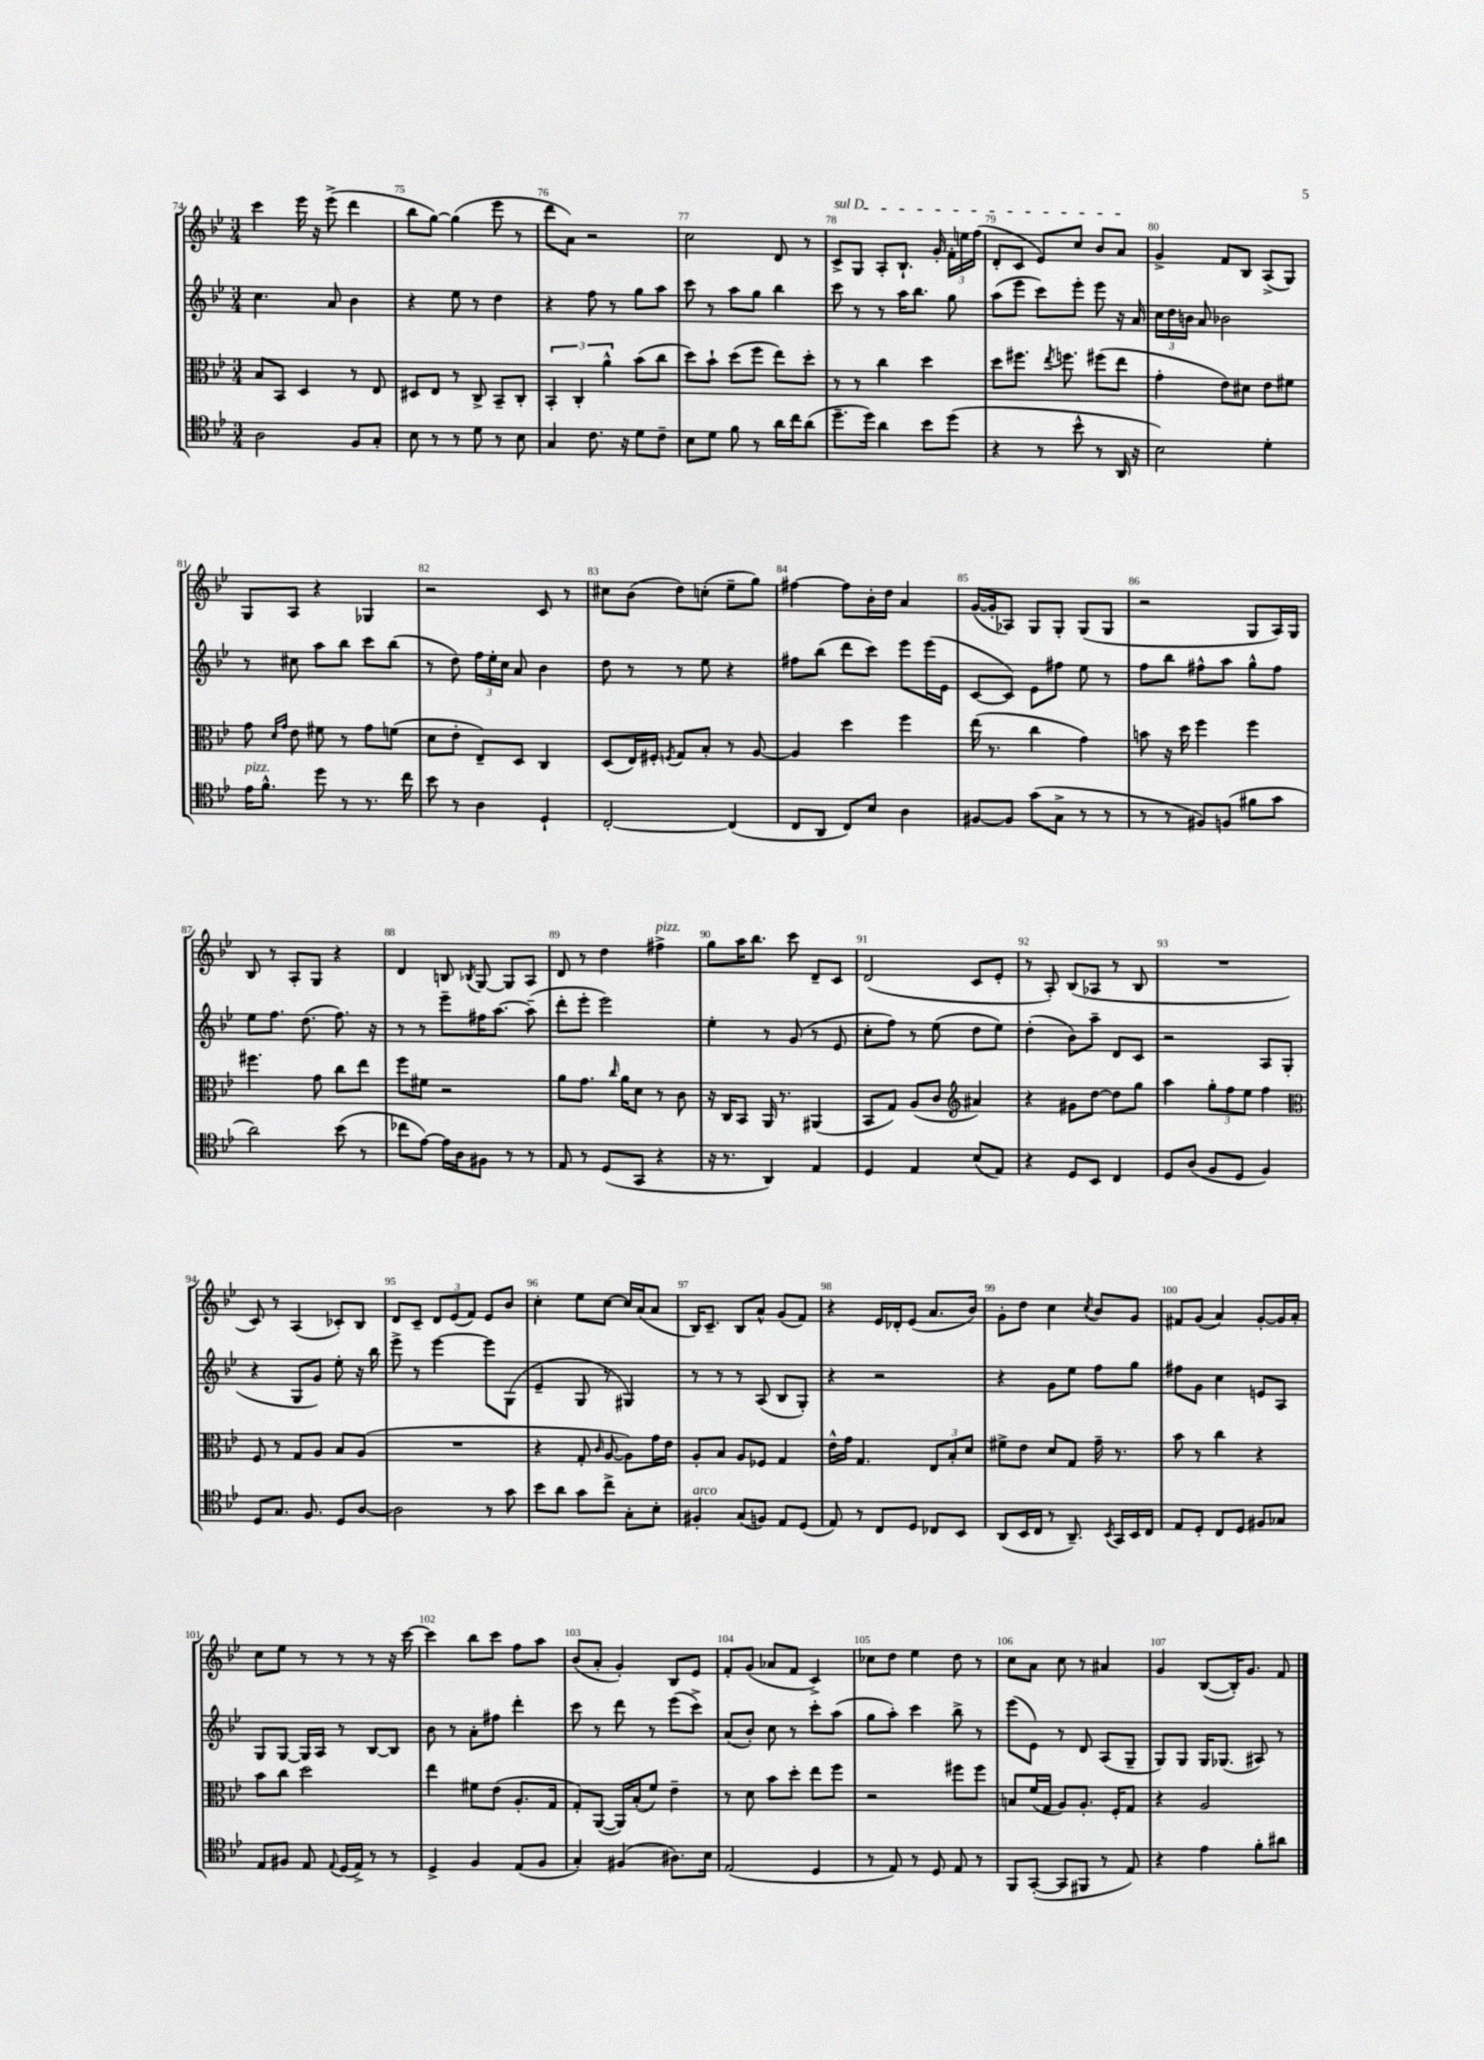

**kern	**kern	**kern	**kern
*part4	*part3	*part2	*part1
*staff4	*staff3	*staff2	*staff1
*clefC4	*clefC3	*clefG2	*clefG2
*k[b-e-]	*k[b-e-]	*k[b-e-]	*k[b-e-]
*M3/4	*M3/4	*M3/4	*M3/4
=74	=74	=74	=74
2A\	8B-/L	4.cc\	4ccc\
.	8BB-/J	.	.
.	4D/	.	16eee-\
.	.	.	16r
.	.	8a/	(8eee-^\
8F/L	8r	4b-\	4ddd\
8G'/J	8E-/	.	.
=75	=75	=75	=75
8B-\	8D#X/L	4r	8bb-\L
8r	8E-/J	.	[8gg\J)
8r	8r	8ee-\	(4gg\]
8d\	8C^/	8r	.
8r	8BB-~/L	4dd\	8eee-\
8B-\	8C'/J	.	8r
=76	=76	=76	=76
4G/	6BB-'/	4r	8ddd\L
.	.	.	8a\J)
.	6C'/	.	.
8.c\	.	8ff\	2r
.	6a^^\	.	.
.	.	8r	.
16r	.	.	.
8d\L	(8b-\L	8gg\L	.
8c~\J	8cc\J	8aa\J	.
=77	=77	=77	=77
8B-\L	8dd\L)	8ccc\	2cc\
8d\J	8b-`\J	8r	.
8f\	(8dd\L	8aa\L	.
8r	8ff\J	8gg\J	.
16a\LL	8ee-\L)	4bb-\	8d/
16cc\J	.	.	.
(8a\J	8dd'\J	.	8r
=78	=78	=78	=78
!	!	!	!LO:TX:a:i:t=sul D
8.dd~\L	8r	8ccc\	8c^/L
.	8r	8r	8G/J
16dd\Jk)	.	.	.
4a\	4cc\	8r	8A'/L
.	.	16aa\KL	8.B-`/J
.	.	8.bb-\J	.
8b-\L	4dd\	.	.
.	.	.	16g'/
(8dd\J	.	8gg\	24f'\LL
.	.	.	24een\
.	.	.	(24ff\JJ
=79	=79	=79	=79
4r	8dd\L	(8aa\L	8d'/L
.	8.ff#X\J	8eee-\J	8c/J
8r	.	8ccc\L)	8e-/L)
.	8qee-/	.	.
.	8.ffn\	.	.
8b-^^\	.	8eee-'\J	8cc/J
8r	(8ff#X\L	8eee-\	8b-/L
16AA/	8ee-\J	16r	8a/J
16r	.	16a/	.
=80	=80	=80	=80
2B-\)	4g'\	24cc\LL	4g^/
.	.	24dd\	.
.	.	24bn\JJ	.
.	.	8a/	.
.	8e-\L)	2b-X\	8f/L
.	8d#X\J	.	8B-/J
4d'\	8e-\L	.	(8A^/L
.	8f#X\J	.	8G/J)
!!LO:LB:g=z
=81	=81	=81	=81
!LO:TX:a:i:t=pizz.	!	!	!
16e-\KL	8g\	8r	8G/L
8.f^^\J	.	.	.
.	16qqd/LL	.	.
.	16qqg/JJ	.	.
.	8e-\	8cc#X\	8A/J
8dd\	8f#X\	8aa\L	4r
8r	8r	8bb-\J	.
8.r	8g\L	8ccc\L	4G-X/
.	(8fn\J	(8bb-\J	.
16cc\	.	.	.
=82	=82	=82	=82
8b-\	8d\L	8r	2r
8r	8e-'\J	8dd\)	.
4A\	8E-~/L)	24ff\LL	.
.	.	24ee-'\	.
.	.	24cc\JJ	.
.	8D/J	8a/	.
4D`/	4C/	4b-\	8c/
.	.	.	8r
=83	=83	=83	=83
[2C'/	(8D/L	8dd\	8cc#X\L
.	16E-/L)	8r	(8b-\J
.	16F#X'/JJ	.	.
.	8qFn/	.	.
.	8G/L	8r	8dd\L)
.	8B-'/J	8ee-\	(8ccn'\J
(4C/]	8r	4r	8ee-~\L
.	[8A/	.	8gg\J)
=84	=84	=84	=84
8C/L	4A/]	8ff#X\L	[4ff#X\
8AA/J	.	(8bb-\J	.
8C/L)	4dd\	8ddd\L	8ff#\L]
8B-/J	.	8ccc\J)	16b-'\L
.	.	.	16dd\JJ
4A\	4ff\	8eee-\L	4a/
.	.	(16eee-\L	.
.	.	16e-\JJ	.
=85	=85	=85	=85
[8F#X/L	(16ee-\	[8c/L	([16g/LL
.	8.r	.	16g'/J]
8F#/J]	.	8c/J])	8A-X/J)
(8g\L	4cc\	8e-\L	8G/L
8G^\J	.	8ff#X\J	8G'/J
8r	4g\)	8ee-\	(8G/L
8r	.	8r	8G/J
=86	=86	=86	=86
8r	8bn\	8ff\L	2r
8r	16r	8bb-\J	.
.	16dd\	.	.
8F#X/L)	4ff\	8ff#X^^\L	.
(8Fn/J	.	8aa\J	.
8f#X\L	4ff\	8gg^^\L	8G/L
8g\J	.	8ff#\J	16A/L)
.	.	.	16G/JJ
!!LO:LB:g=z
=87	=87	=87	=87
2a\)	4.ff#X\	8ee-\L	8B-/
.	.	8.ff\J	8r
.	.	.	8A'/L
.	.	(8.dd\	.
.	8g\	.	8G/J
(8b-\	8cc\L	8.ff\)	4r
8r	8ee-\J	.	.
.	.	16r	.
=88	=88	=88	=88
8cc-X\L	8ff\L	8r	4d/
[8e-\J)	8f#X\J	8r	.
16e-\LL]	2r	8eee-~\L	8Bn/
16A\J	.	.	.
.	.	.	8qB-X/
8F#X\J	.	16ff#X\K	[8G/
.	.	[8.aa\J	.
8r	.	.	8G/L]
8r	.	(8aa~\]	8A/J
=89	=89	=89	=89
8E-/	8a\L	8ddd'\L	8d/
8r	8.g\J	8eee-'\J	8r
(8D/L	.	2eee-\)	4dd\
.	16qqcc/	.	.
.	16a\KL	.	.
8GG/J	8d\J	.	.
!	!	!	!LO:TX:a:i:t=pizz.
4r	8r	.	4ff#X^\
.	8c\	.	.
=90	=90	=90	=90
16r	16r	4ee-'\	8gg\L
8.r	16C/KL	.	.
.	8BB-/J	.	16aa\K
.	.	.	8.bb-\J
4AA/)	16AA/	8r	.
.	8.r	.	.
.	.	(8g/	8ccc\
4E-/	(4AA#X/	8r	8d~/L
.	.	8e-/	8c/J
=91	=91	=91	=91
4D/	8BB-/L	8cc'\L	(2d/
.	8G/J)	8ff\J)	.
4E-/	(8A/L	8r	.
.	8c/J	(8ee-\	.
*	*clefG2	*	*
(8B-/L	4a#X/)	8dd\L	8c/L
8E-/J)	.	8ee-\J)	8e-'/J
=92	=92	=92	=92
4r	4r	(4dd'\	8r
.	.	.	8A'/)
8D/L	8g#X\L	8b-\L)	(8B-/L
8BB-/J	[8dd\J	8aa~\J	8A-X/J
4C/	8dd\L]	8d/L	8r
.	8gg\J	8c/J	8B-/
=93	=93	=93	=93
8D/L	4aa\	2r	2.r
(8A/J	.	.	.
8F/L	12gg'\L	.	.
.	12ff\	.	.
8D/J	.	.	.
.	12ee-\J	.	.
4F/)	4ff\	8A/L	.
.	.	(8G/J	.
!!LO:LB:g=z
=94	=94	=94	=94
*	*clefC3	*	*
8D/L	8F/	4r	8c/)
8.G/J	8r	.	8r
.	8G/L	8G/L	(4A/
8.F/	.	.	.
.	8A/J	8g/J)	.
8D/L	8B-/L	8ee-'\	8c-X'/L)
[8A/J	(8A/J	16r	8B-/J
.	.	16bb-\	.
=95	=95	=95	=95
2A\]	2.r	8eee-^\	8d/L
.	.	8r	8c~/J
.	.	[4eee-\	12d/L
.	.	.	(12e-/
.	.	.	12f/J)
8r	.	8eee-\L]	8e-/L
8g\	.	(8G\J	8b-/J
=96	=96	=96	=96
8b-\L	4r	4e-~/	4cc'\
8a\J	.	.	.
8g\L	8G'/	8G/	8ee-\L
.	16qqc/	.	.
8cc^\J	[8A/	8r	[8cc\J
8G'\L	8A\L])	4G#X/)	16cc/LL]
.	.	.	(16a/J
8B-'\J	16g\L	.	8a/J
.	16e-\JJ	.	.
=97	=97	=97	=97
!LO:TX:a:i:t=arco	!	!	!
4F#X'/	8A'/L	8r	16B-/KL)
.	.	.	8.c~/J
.	8B-/J	8r	.
(8G/L	8A/L	8r	8B-/L
8Fn/J)	8F-X/J	(8A/	8a^^/J
8E-/L	4G/	8B-/L	(8g/L
(8D/J	.	8G'/J)	8f/J)
=98	=98	=98	=98
8E-/)	16e-^^\LL	4r	4r
.	16g\JJ	.	.
8r	4.G/	.	.
8C/L	.	2r	16e-/LL
.	.	.	16d-X'/J
8D/J	.	.	(8e-/J
8C-X/L	12E-/L	.	8.a/L
.	12B-'/	.	.
8BB-/J	.	.	.
.	12d/J	.	.
.	.	.	16b-/Jk)
=99	=99	=99	=99
(8AA/L	8f#X^\L	4r	8g'\L
16BB-/L	8e-\J	.	8dd\J
16C/JJ	.	.	.
8r	8d/L	8g\L	4cc\
8.AA~/)	8G/J	8ee-\J	.
.	.	.	8qcc/
.	16g~\	8ff\L	8b-/L
8qBB-/	.	.	.
16GG/LL	8.r	.	.
16BB-/	.	8gg\J	8g/J
16C/JJ	.	.	.
=100	=100	=100	=100
8E-/L	8b-\	8ff#X\L	8f#X/L
8D'/J	8r	8g\J	(8g/J
8C/L	4cc\	4cc\	4a/)
8D/J	.	.	.
8F#X/L	4r	8en/L	[8g'/L
8G-X/J	.	8A/J	16g/L]
.	.	.	16a'/JJ
!!LO:LB:g=z
=101	=101	=101	=101
8E-/L	8b-\L	8G/L	8cc\L
8F#X/J	8cc\J	[8G/J	8ee-\J
8E-/	2dd\	16G/LL]	8r
.	.	16A/JJ	.
8qqE-/	.	.	.
(16D/LL	.	8r	8r
16E-^/JJ)	.	.	.
8r	.	[8B-/L	8r
8r	.	8B-/J]	16r
.	.	.	[16ccc\
=102	=102	=102	=102
4D^/	4ee-\	8b-\	4ccc\]
.	.	8r	.
4F/	8f#X\L	8a'\L	8bb-\L
.	(8e-\J	8ff#X\J	8ccc\J
(8E-/L	8.A'/L	4ddd'\	8ff\L
8F/J	.	.	8aa\J
.	16G/Jk	.	.
=103	=103	=103	=103
4G'/)	8G'/L)	8ccc\	(8b-/L
.	([8AA/J	8r	8a'/J
(4F#X/	16AA/LL])	8ddd\	4g'/)
.	(16B-'/J	.	.
.	8f/J)	8r	.
8.A#X\L)	4e-~\	(8eee-\L	8B-/L
.	.	8ccc^\J)	8e-/J
16B-\Jk	.	.	.
=104	=104	=104	=104
(2E-/	8r	(8a/L	8f'/L
.	8d\	8b-'/J)	(8g/J
.	8b-\L	8cc\	8a-X/L
.	8dd'\J	8r	8f/J
4D/	8ee-\L	8ccc'\L	4c^/)
.	8ff\J	(8aa\J	.
=105	=105	=105	=105
8r	2r	8gg\L	8cc-X\L
8E-/)	.	8aa'\J)	8dd\J
8r	.	4ccc\	4ee-\
8D/	.	.	.
8E-/	8ff#X\L	8bb-^\	8dd\
8r	8ff#\J	8r	8r
=106	=106	=106	=106
8FF/L	8Bn/L	(8eee-\L	8cc\L
([8GG'/J	(16f/L	8e-\J)	8a\J
.	16G/JJ	.	.
8GG/L]	8A/L)	8r	8cc\
8FF#X/J	8.A'/J	8d/	8r
8r	.	(8A/L	4a#X/
.	16F'/KL	.	.
8E-/)	8G/J	8G~/J	.
=107	=107	=107	=107
4r	4r	8G/L)	4g/
.	.	8G/J	.
4e-\	2A/	16G/KL	([8B-/L
.	.	(8.G-X/J	.
.	.	.	16B-'/K])
.	.	.	8.g/J
8f'\L	.	8A#X/)	.
8a#X\J	.	8r	8f/
==	==	==	==
*-	*-	*-	*-
